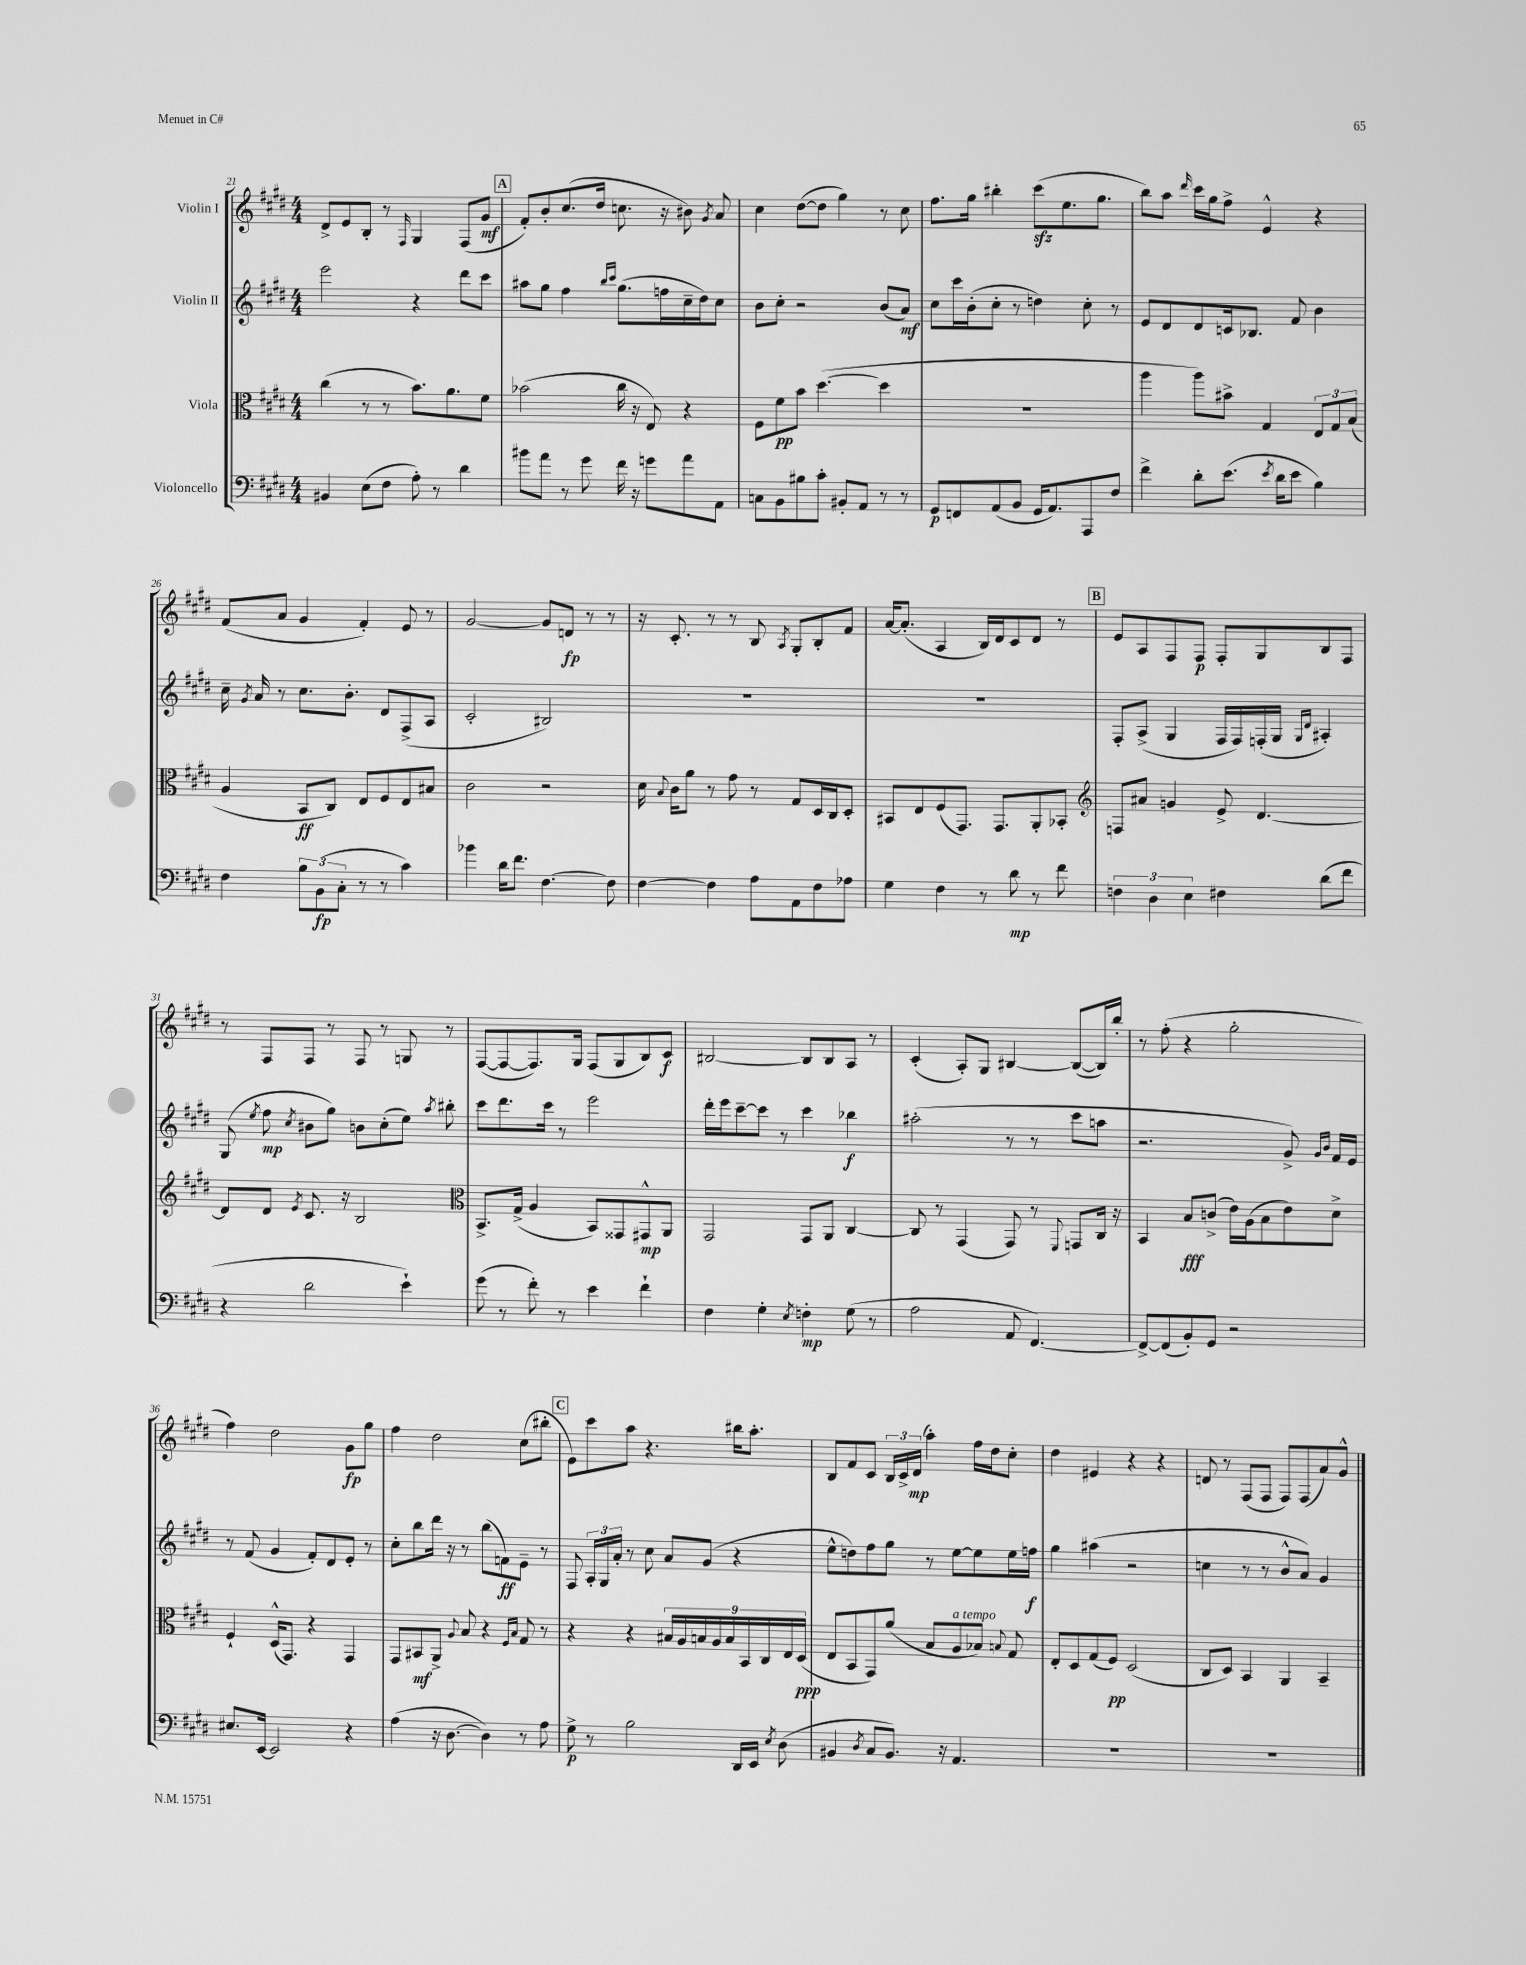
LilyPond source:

<<
\new StaffGroup <<
\new Staff = "s0" \with { instrumentName = "Violin I" } {
    \clef treble \key e \major \numericTimeSignature \time 4/4
    \autoBeamOff dis'8[-> e'8 b8]-. r8 \grace { fis16 } gis4 fis8[( gis'8]\mf |
    \mark \markup { \box "A" } fis'8[-.) b'8-. cis''8.( dis''16] c''8. r16 bis'8) \acciaccatura { gis'8 } a'8 |
    cis''4 dis''8[~( dis''8] gis''4) r8 cis''8 |
    fis''8.[ gis''16] bis''4-. cis'''8[\sfz( e''8. gis''8.] |
    b''8[) a''8] \grace { dis'''16 } cis'''16[ gis''16 fis''8]-> e'4-^ r4 |
    fis'8[( a'8] gis'4 fis'4-.) e'8 r8 |
    gis'2~ gis'8[ d'8]\fp r8 r8 |
    r16 cis'8.-. r8 r8 b8 \acciaccatura { a8 } gis8[-. b8-. fis'8] |
    a'16[~ a'8.]-.( a4 b16[) dis'16 cis'8 dis'8] r8 |
    \mark \markup { \box "B" } e'8[ a8 fis8 fis8]\p fis8[-. gis8 b8 fis8] |
    r8 fis8[ fis8] r8 fis8 r8 g8 r8 |
    fis8[~( fis8~ fis8.) gis16] fis8[( gis8 b8) cis'8]\f |
    bis2~ bis8[ bis8 a8] r8 |
    cis'4-.( a8[-.) gis8] bis4~ bis8[~( bis16) b''16]-. |
    r8 fis''8-.( r4 gis''2-. |
    fis''4) dis''2 gis'8[\fp gis''8] |
    fis''4 dis''2 cis''8[( bis''8]-. |
    \mark \markup { \box "C" } e'8[) cis'''8 a''8] r4. bis''16[ a''8.]-. |
    b8[ fis'8 cis'8] \tuplet 3/2 { b16[ cis'16-> dis'16]\mp( } a''4-.) fis''16[ dis''16 cis''8]-. |
    dis''4 eis'4 r4 r4 |
    d'8 r8 fis8[( fis8] fis8[) fis8( a'8) gis'8]-^ \bar "|." |
}
\new Staff = "s1" \with { instrumentName = "Violin II" } {
    \clef treble \key e \major \numericTimeSignature \time 4/4
    \autoBeamOff e'''2 r4 dis'''8[ cis'''8] |
    \mark \markup { \box "A" } ais''8[ gis''8] fis''4 \grace { b''16[ cis'''16] } gis''8.[( f''16 cis''16-- dis''16) cis''8] |
    b'8[ cis''8]-. r2 b'8[( a'8]\mf) |
    cis''8[ cis'''16 b'16-.( cis''8]-. r8 d''4) cis''8-. r8 |
    e'8[ dis'8 dis'8 c'16 bes8.] fis'8 b'4 |
    cis''16-- \acciaccatura { gis'8 } a'16 r8 cis''8.[ b'8.]-. dis'8[ fis8->( a8] |
    cis'2-. bis2) |
    R1 |
    R1 |
    \mark \markup { \box "B" } fis8[-. a8]->( gis4 fis16[ fis16) f16-.( gis16] \grace { gis16[ dis'16] } ais4-.) |
    gis8( \acciaccatura { e''8 } fis''8\mp \acciaccatura { cis''8 } bis'8[ gis''8]) b'8[ cis''8-.( e''8]) \acciaccatura { a''8 } bis''8-. |
    cis'''8[ dis'''8. cis'''16] r8 e'''2 |
    dis'''16[-. e'''16 cis'''8~-- cis'''8] r8 cis'''4 bes''4\f |
    ais''2-.( r8 r8 cis'''8[ a''8] |
    r2. gis'8->) \grace { gis'16[ b'16] } fis'16[ e'16] |
    r8 fis'8( gis'4 fis'8[-.) dis'8 e'8]-. r8 |
    cis''8[-. b''8 dis'''16] r16 r8 b''8[( f'8\ff) e'8]-- r8 |
    \mark \markup { \box "C" } fis8 \tuplet 3/2 { a16[-. gis16 a'16]-. } r8 cis''8 a'8[ gis'8]( r4 |
    e''8[-^ d''8) fis''8 gis''8] r8 e''8[~ e''8 e''16 f''16]\f |
    gis''4 ais''4( r2 |
    c''4 r8 r8 b'8[-^ a'8]) gis'4 \bar "|." |
}
\new Staff = "s2" \with { instrumentName = "Viola" } {
    \clef alto \key e \major \numericTimeSignature \time 4/4
    \autoBeamOff cis''4( r8 r8 b'8.[) a'8. fis'8] |
    \mark \markup { \box "A" } bes'2( cis''16 r16 e8) r4 |
    fis8[ fis'8\pp b'8] dis''4.~( dis''4 |
    R1 |
    a''4 a''8[) bis'8]-> gis4 \tuplet 3/2 { e8[ gis8 b8]( } |
    a4 b,8[\ff cis8]) e8[ fis8 e8 bis8] |
    cis'2 r2 |
    dis'16 \appoggiatura { b8 } cis'16[ a'8] r8 gis'8 r8 gis8[ dis16 cis16 dis8]-. |
    bis,8[ e8 fis8( gis,8.]) gis,8.[ a,8-. bes,8]-. |
    \mark \markup { \box "B" } \clef treble f8[ ais'8] g'4 e'8-> dis'4.~ |
    dis'8[ dis'8] \acciaccatura { e'8 } cis'8. r16 b2 |
    \clef alto b,8.[-> gis16]->( a4 b,8[) gisis,8 gis,8-^\mp a,8] |
    gis,2 gis,8[ a,8] cis4~ |
    cis8 r8 gis,4( gis,8) r8 \appoggiatura { fis,8 } g,8[ cis16] r16 |
    b,4 b8[\fff c'8]->( e'16[) a16( b8 e'8) dis'8]-> |
    fis4-! dis16[-^( gis,8.]) r4 gis,4 |
    gis,8[ bis,8\mf a,8]-> \appoggiatura { a8 } b8 r4 \grace { fis16[ b16] } gis8 r8 |
    \mark \markup { \box "C" } r4 r4 \tuplet 9/8 { bis16[ a16 b16 a16 b16 b,16 cis16 e16 dis16]\ppp( } |
    e8[ b,8 gis,8) a'8]( b8[ a8^\markup { \italic "a tempo" } bes8]) \appoggiatura { b8 } gis8 |
    e8[-. dis8 gis8( fis8]\pp) dis2( |
    cis8[ dis8]) b,4 a,4 b,4-- \bar "|." |
}
\new Staff = "s3" \with { instrumentName = "Violoncello" } {
    \clef bass \key e \major \numericTimeSignature \time 4/4
    \autoBeamOff bis,4 e8[( fis8] a8-.) r8 dis'4 |
    \mark \markup { \box "A" } bis'8[ a'8] r8 gis'8 fis'16 r16 g'8[ a'8 a,8] |
    c8[ b,8 bis8 cis'8]-. bis,8[-. a,8] r8 r8 |
    gis,8[\p f,8 a,8( b,8] gis,16[ a,8.) a,,8 fis8] |
    fis'4-> dis'8[-. e'8.]( \acciaccatura { e'8 } dis'16[ e'8] b4) |
    fis4 \tuplet 3/2 { b8[ b,8\fp( cis8]-. } r8 r8 cis'4) |
    bes'4 dis'16[ fis'8.] fis4.~ fis8 |
    fis4~ fis4 a8[ a,8 fis8 aes8] |
    gis4 fis4 r8 dis'8\mp r8 fis'8 |
    \mark \markup { \box "B" } \tuplet 3/2 { f4 dis4 e4 } fis4 dis'8[( fis'8] |
    r4 dis'2 e'4-!) |
    gis'8( r8 fis'8-.) r8 e'4 fis'4-! |
    fis4 gis4-. \acciaccatura { e8 } f4-.\mp gis8( r8 |
    a2 a,8 fis,4.~) |
    fis,8[~-> fis,8( b,8-.) gis,8] r2 |
    eis8.[ e,16]~ e,2 r4 |
    a4( r16 dis8.~ dis4) r8 a8 |
    \mark \markup { \box "C" } gis8->\p r8 b2 dis,16[ e,16] \acciaccatura { e8 } dis8( |
    bis,4 \acciaccatura { dis8 } cis8[ bis,8.]) r16 a,4. |
    R1 |
    R1 \bar "|." |
}
>>
>>
\layout { \context { \Score currentBarNumber = #21 } }
